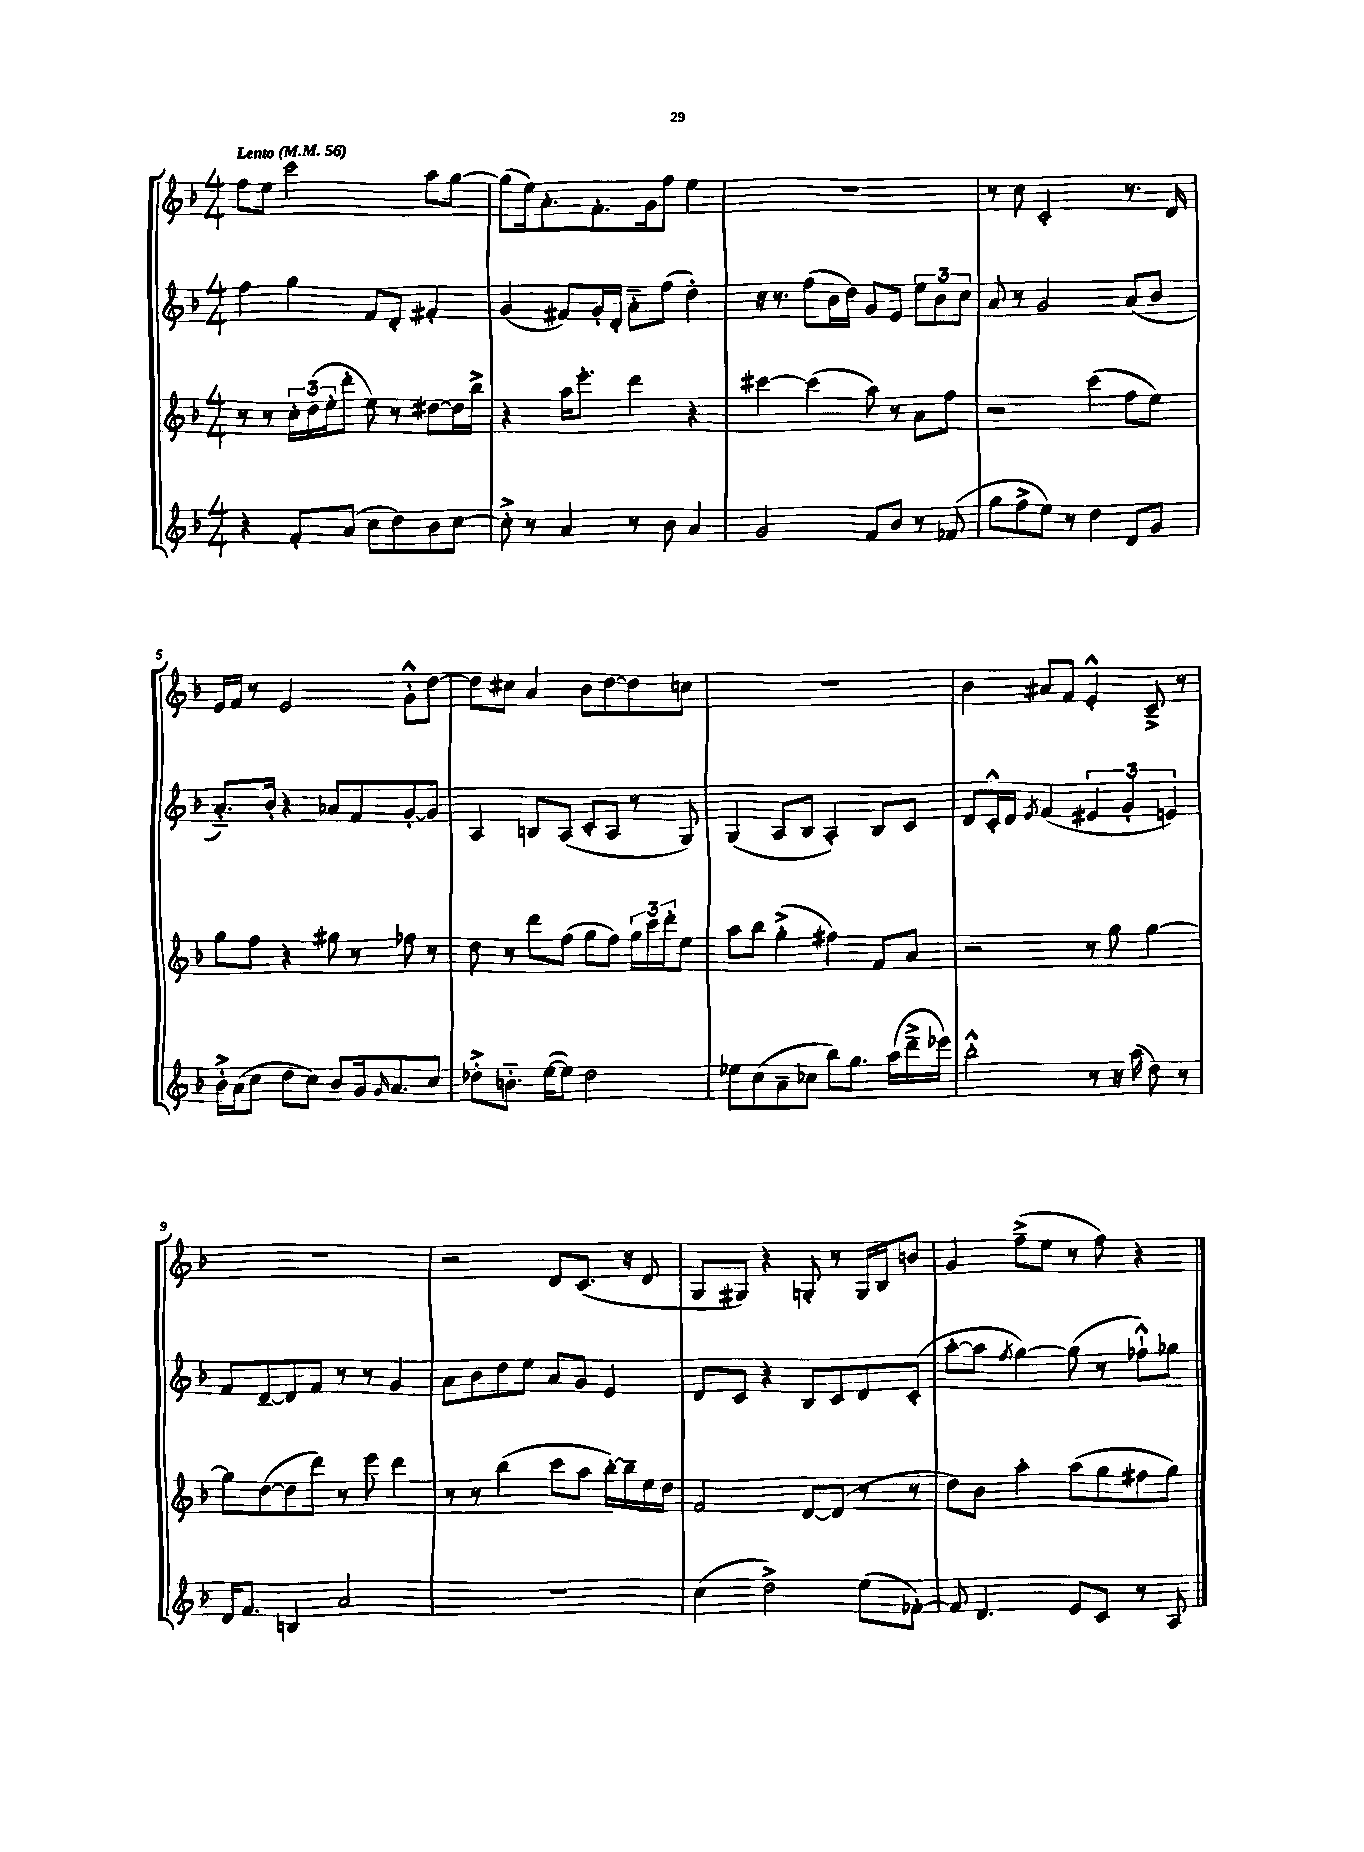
<<
\new StaffGroup <<
\new Staff = "s0" {
    \clef treble \key f \major \numericTimeSignature \time 4/4 \tempo "Lento" 4 = 56
    f''8 e''8 c'''2 a''8 g''8~ |
    g''8( e''16) a'8.-. f'8.-. g'16 f''8 e''4 |
    R1 |
    r8 c''8 c'2-. r8. d'16 |
    e'16 f'16 r8 e'2 g'8-.-^ d''8~ |
    d''8 cis''8 a'4 bes'8 d''8~ d''8 c''8 |
    R1 |
    bes'4 ais'8 f'8 e'4-.-^ c'8---> r8 |
    r1 |
    r2 d'8 c'8.( r16 d'8 |
    g8 gis8) r4 g8-. r8 g16 bes16 b'8 |
    g'4 f''8--->( e''8 r8 f''8) r4 \bar "|." |
}
\new Staff = "s1" {
    \clef treble \key f \major \numericTimeSignature \time 4/4
    f''4 g''4 f'8 d'8-. fis'4-. |
    g'4( fis'8) g'16-. d'16-. a'8-_ f''8( d''4-.) |
    r16 r8. f''8( bes'16 d''16) g'8 e'8 \tuplet 3/2 { e''8 bes'8 c''8 } |
    a'8 r8 g'2 a'8( bes'8 |
    a'8.-_) bes'16-. r4 aes'8 f'8 g'8~-. g'8 |
    a4 b8 a8( c'8-. a8 r8 g8) |
    g4( a8 bes8 a4-.) bes8 c'8 |
    d'8 c'16-.-^ d'16 \acciaccatura { e'8 } f'4( \tuplet 3/2 { eis'4 g'4-. e'4) } |
    f'8 d'8~-- d'8 f'8 r8 r8 g'4 |
    a'8 bes'8 d''8 e''8 a'8 g'8 e'4 |
    d'8 c'8 r4 bes8 c'8 d'8 c'8-.( |
    a''8~-. a''8 \acciaccatura { f''8 } g''4~) g''8( r8 fes''8-!-^) ges''8 \bar "|." |
}
\new Staff = "s2" {
    \clef treble \key f \major \numericTimeSignature \time 4/4
    r8 r8 \tuplet 3/2 { c''16-. d''16( e''16-. } d'''8-. e''8) r8 dis''8~ dis''16 bes''16-> |
    r4 a''16 e'''8.-. d'''4 r4 |
    cis'''4~ cis'''4( a''8) r8 a'8 f''8 |
    r2 c'''4( f''8 e''8) |
    g''8 f''8 r4 gis''8 r8 fes''8 r8 |
    d''8 r8 d'''8 f''8( g''8 f''8) \tuplet 3/2 { g''16 c'''16 d'''16-. } e''8 |
    a''8 bes''8 g''4-.->( fis''4) f'8 a'8 |
    r2 r8 g''8 g''4~ |
    g''8 d''8~( d''8 d'''8) r8 e'''8 d'''4 |
    r8 r8 bes''4( c'''8 a''8 bes''16~-.) bes''16-- e''16 d''16 |
    f'2 d'8~ d'8( r8 r8 |
    d''8) bes'8 a''4-. a''8( g''8 fis''8 g''8) \bar "|." |
}
\new Staff = "s3" {
    \clef treble \key f \major \numericTimeSignature \time 4/4
    r4 f'8-. a'8( c''8 d''8) bes'8 c''8~ |
    c''8-.-> r8 a'4 r8 bes'8 a'4 |
    g'2 f'8 bes'8 r8 fes'8( |
    g''8 f''8-> e''8) r8 d''4 d'8 g'8 |
    bes'16-.-> a'16( c''8 d''8 c''8) bes'8 g'16 \grace { g'16 } a'8. c''8 |
    des''8-.-> b'8.-_ e''16~( e''8) des''2 |
    ees''8 c''8( a'8-- ces''8 bes''8) g''8. a''16( d'''16---> ees'''16) |
    bes''2-.-^ r8 r16 a''16( d''8) r8 |
    d'16 f'8. b4 a'2 |
    R1 |
    c''4( d''2->) e''8( fes'8~-.) |
    fes'8 d'4. e'8 c'8 r8 a8 \bar "|." |
}
>>
>>
